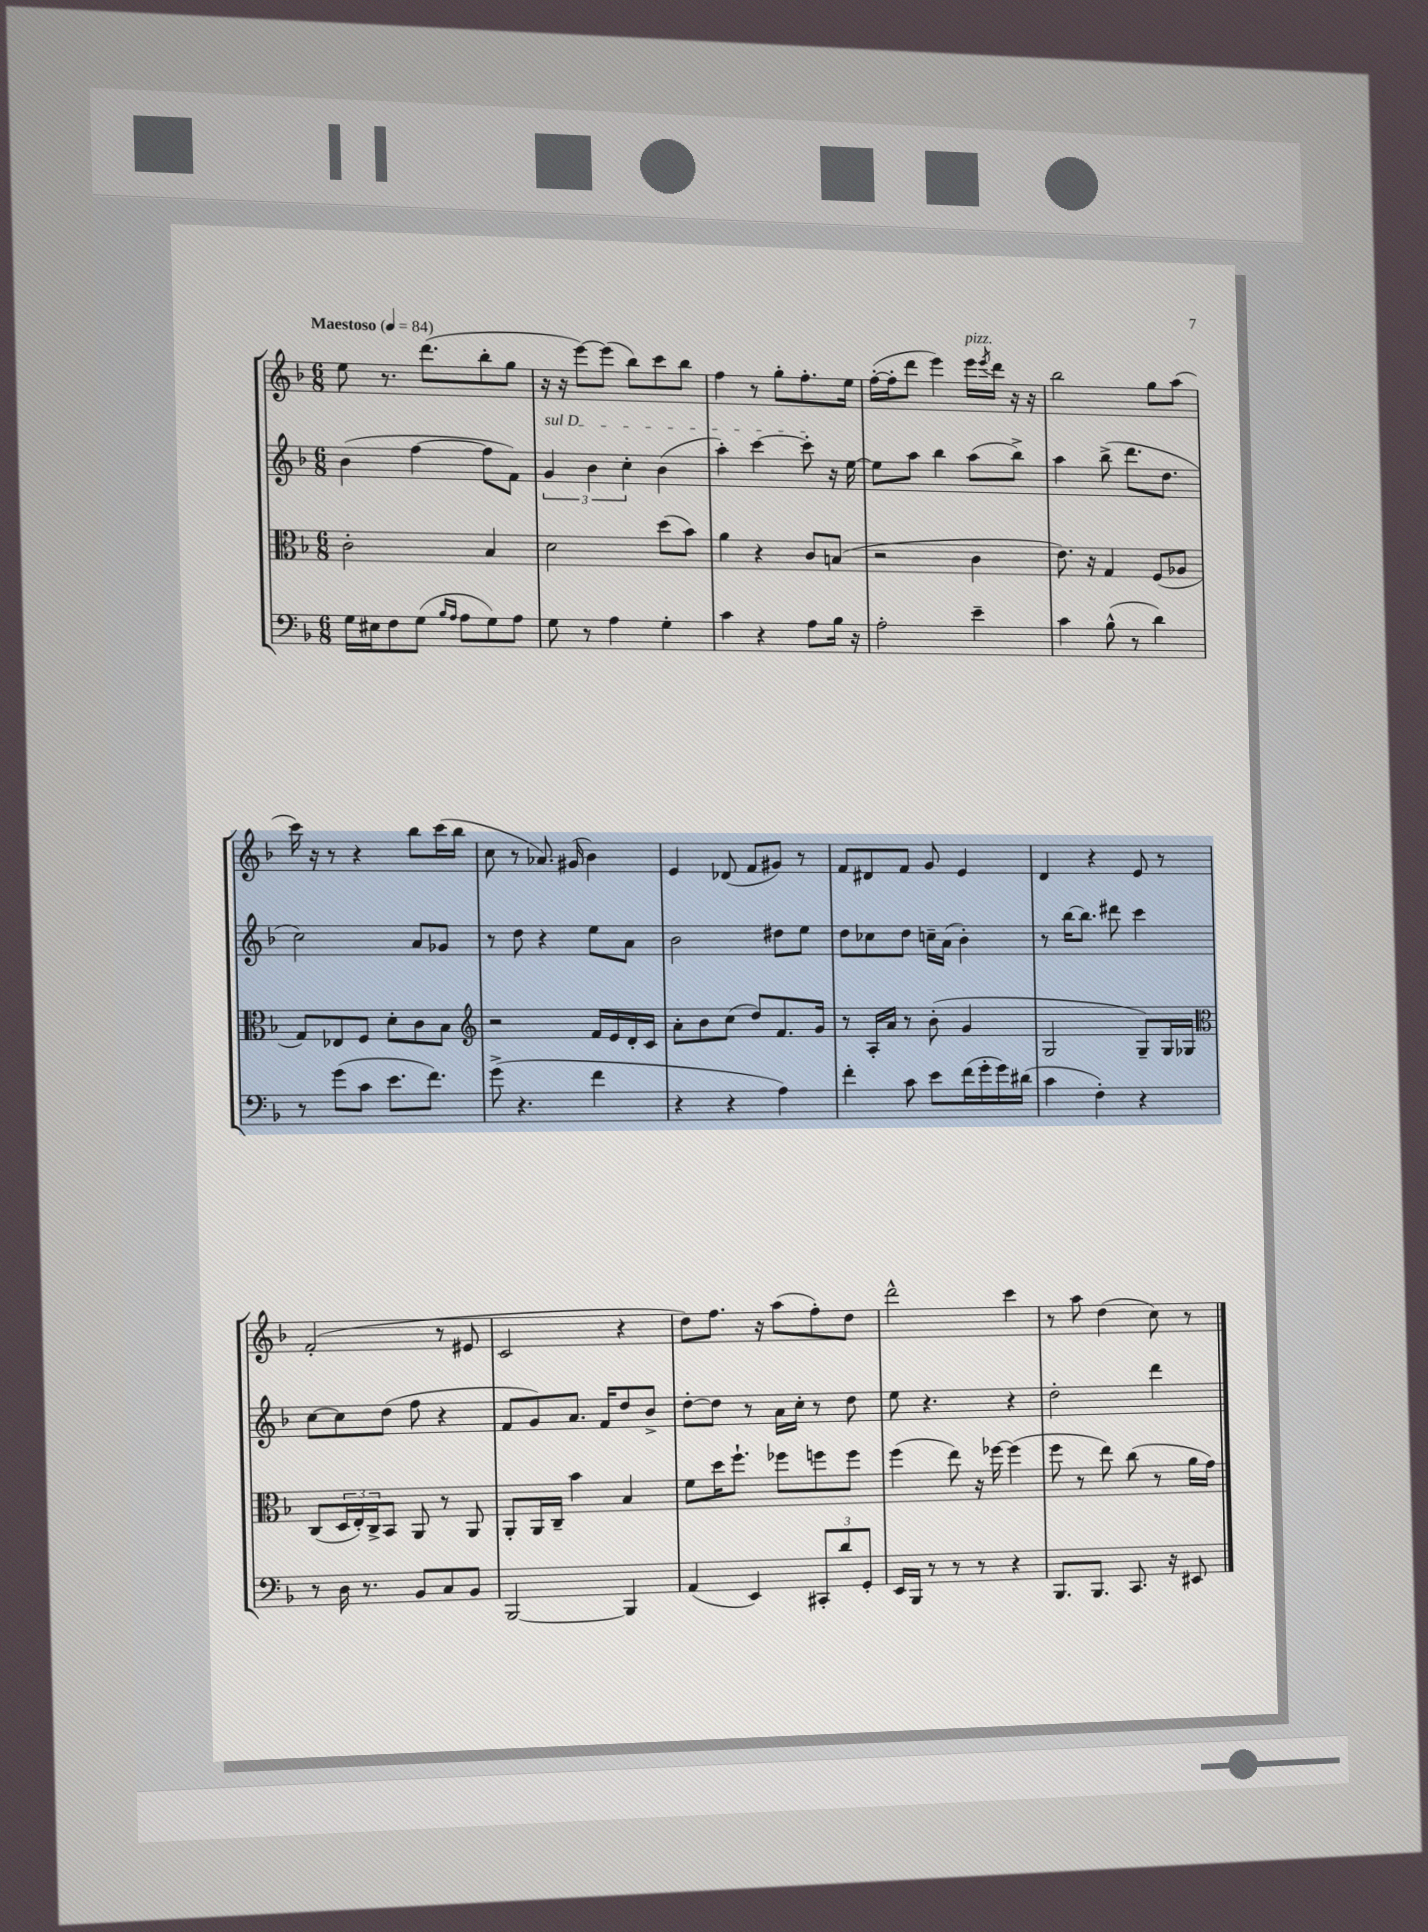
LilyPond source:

<<
\new StaffGroup <<
\new Staff = "s0" {
    \clef treble \key f \major \numericTimeSignature \time 6/8 \tempo "Maestoso" 4 = 84
    e''8 r8. d'''8.( bes''8-. g''8 |
    r16 r16 e'''8~) e'''8( bes''8) c'''8 bes''8 |
    f''4 r8 g''8-. f''8.-. e''16 |
    f''16~-.( f''16-. d'''8 e'''4) e'''16^\markup { \italic "pizz." } \acciaccatura { e'''8 } d'''16 r16 r16 |
    bes''2 g''8 a''8( |
    c'''16) r16 r8 r4 bes''8 c'''16( bes''16 |
    c''8 r8 aes'8.) gis'16( bes'4) |
    e'4 des'8( f'8 gis'8) r8 |
    f'8 dis'8 f'8 g'8 e'4 |
    d'4 r4 e'8 r8 |
    f'2-.( r8 eis'8 |
    c'2 r4 |
    d''8) f''8. r16 a''8( f''8-.) d''8 |
    d'''2-^ c'''4 |
    r8 a''8 d''4( c''8) r8 \bar "|." |
}
\new Staff = "s1" {
    \clef treble \key f \major \numericTimeSignature \time 6/8
    bes'4( f''4~ f''8 f'8) |
    \tuplet 3/2 { \once \override TextSpanner.bound-details.left.text = \markup { \italic "sul D" } g'4\startTextSpan bes'4 c''4-. } bes'4( |
    a''4-.) c'''4~ c'''8-.\stopTextSpan r16 e''16~ |
    e''8 a''8 bes''4 a''8( bes''8->) |
    a''4 bes''8->( d'''8. d''8. |
    c''2) a'8 ges'8 |
    r8 d''8 r4 e''8 a'8 |
    bes'2 dis''8 e''8 |
    d''8 ces''8 d''8 c''16-- a'16( bes'4-.) |
    r8 bes''16~ bes''8. dis'''8 c'''4 |
    c''8~ c''8 d''8( f''8 r4 |
    f'8 g'8) a'8. f'16 d''8 bes'8-> |
    d''8~-. d''8 r8 a'16 c''16-. r8 d''8 |
    e''8 r4. r4 |
    d''2-. d'''4 \bar "|." |
}
\new Staff = "s2" {
    \clef alto \key f \major \numericTimeSignature \time 6/8
    c'2-. bes4 |
    d'2 d''8( bes'8) |
    a'4 r4 c'8 b8( |
    r2 c'4 |
    e'8.) r16 g4 f8( aes8 |
    g8) ees8 f8 d'8-. c'8 bes8 |
    \clef treble r2 f'16 e'16 d'16-. c'16 |
    a'8-. bes'8 c''8( d''8) f'8. g'16 |
    r8 a16-. a'16 r8 bes'8-.( g'4 |
    g2 g8--) g16 ges16 |
    \clef alto c8( \tuplet 3/2 { d16 e16-.) c16-> } bes,8 a,8 r8 a,8 |
    a,8-. a,16 c16-- bes'4 bes4 |
    f'8 d''16 f''8.-! fes''8 f''8 f''8 |
    f''4( e''8) r16 fes''16~ fes''4( |
    f''8 r8 e''8) c''8( r8 a'16 g'16) \bar "|." |
}
\new Staff = "s3" {
    \clef bass \key f \major \numericTimeSignature \time 6/8
    g16 eis16 f8 g8( \grace { bes16 a16 } a8 g8) a8 |
    g8 r8 a4 g4-. |
    c'4 r4 a8 bes16 r16 |
    a2-. e'4-- |
    c'4 bes8-^( r8 d'4) |
    r8 g'8( c'8 e'8. f'8.) |
    g'8->( r4. f'4 |
    r4 r4 a4) |
    f'4-. c'8 e'8 f'16( g'16-. g'16) dis'16( |
    c'4 f4-.) r4 |
    r8 d16 r8. bes,8 c8 bes,8 |
    bes,,2~ bes,,4 |
    a,4( e,4) \tuplet 3/2 { cis,8-. d'8 g,8-. } |
    e,16 bes,,16 r8 r8 r8 r4 |
    bes,,8. bes,,8. c,8. r16 eis,8 \bar "|." |
}
>>
>>
\layout { \context { \Score \remove "Bar_number_engraver" } }
